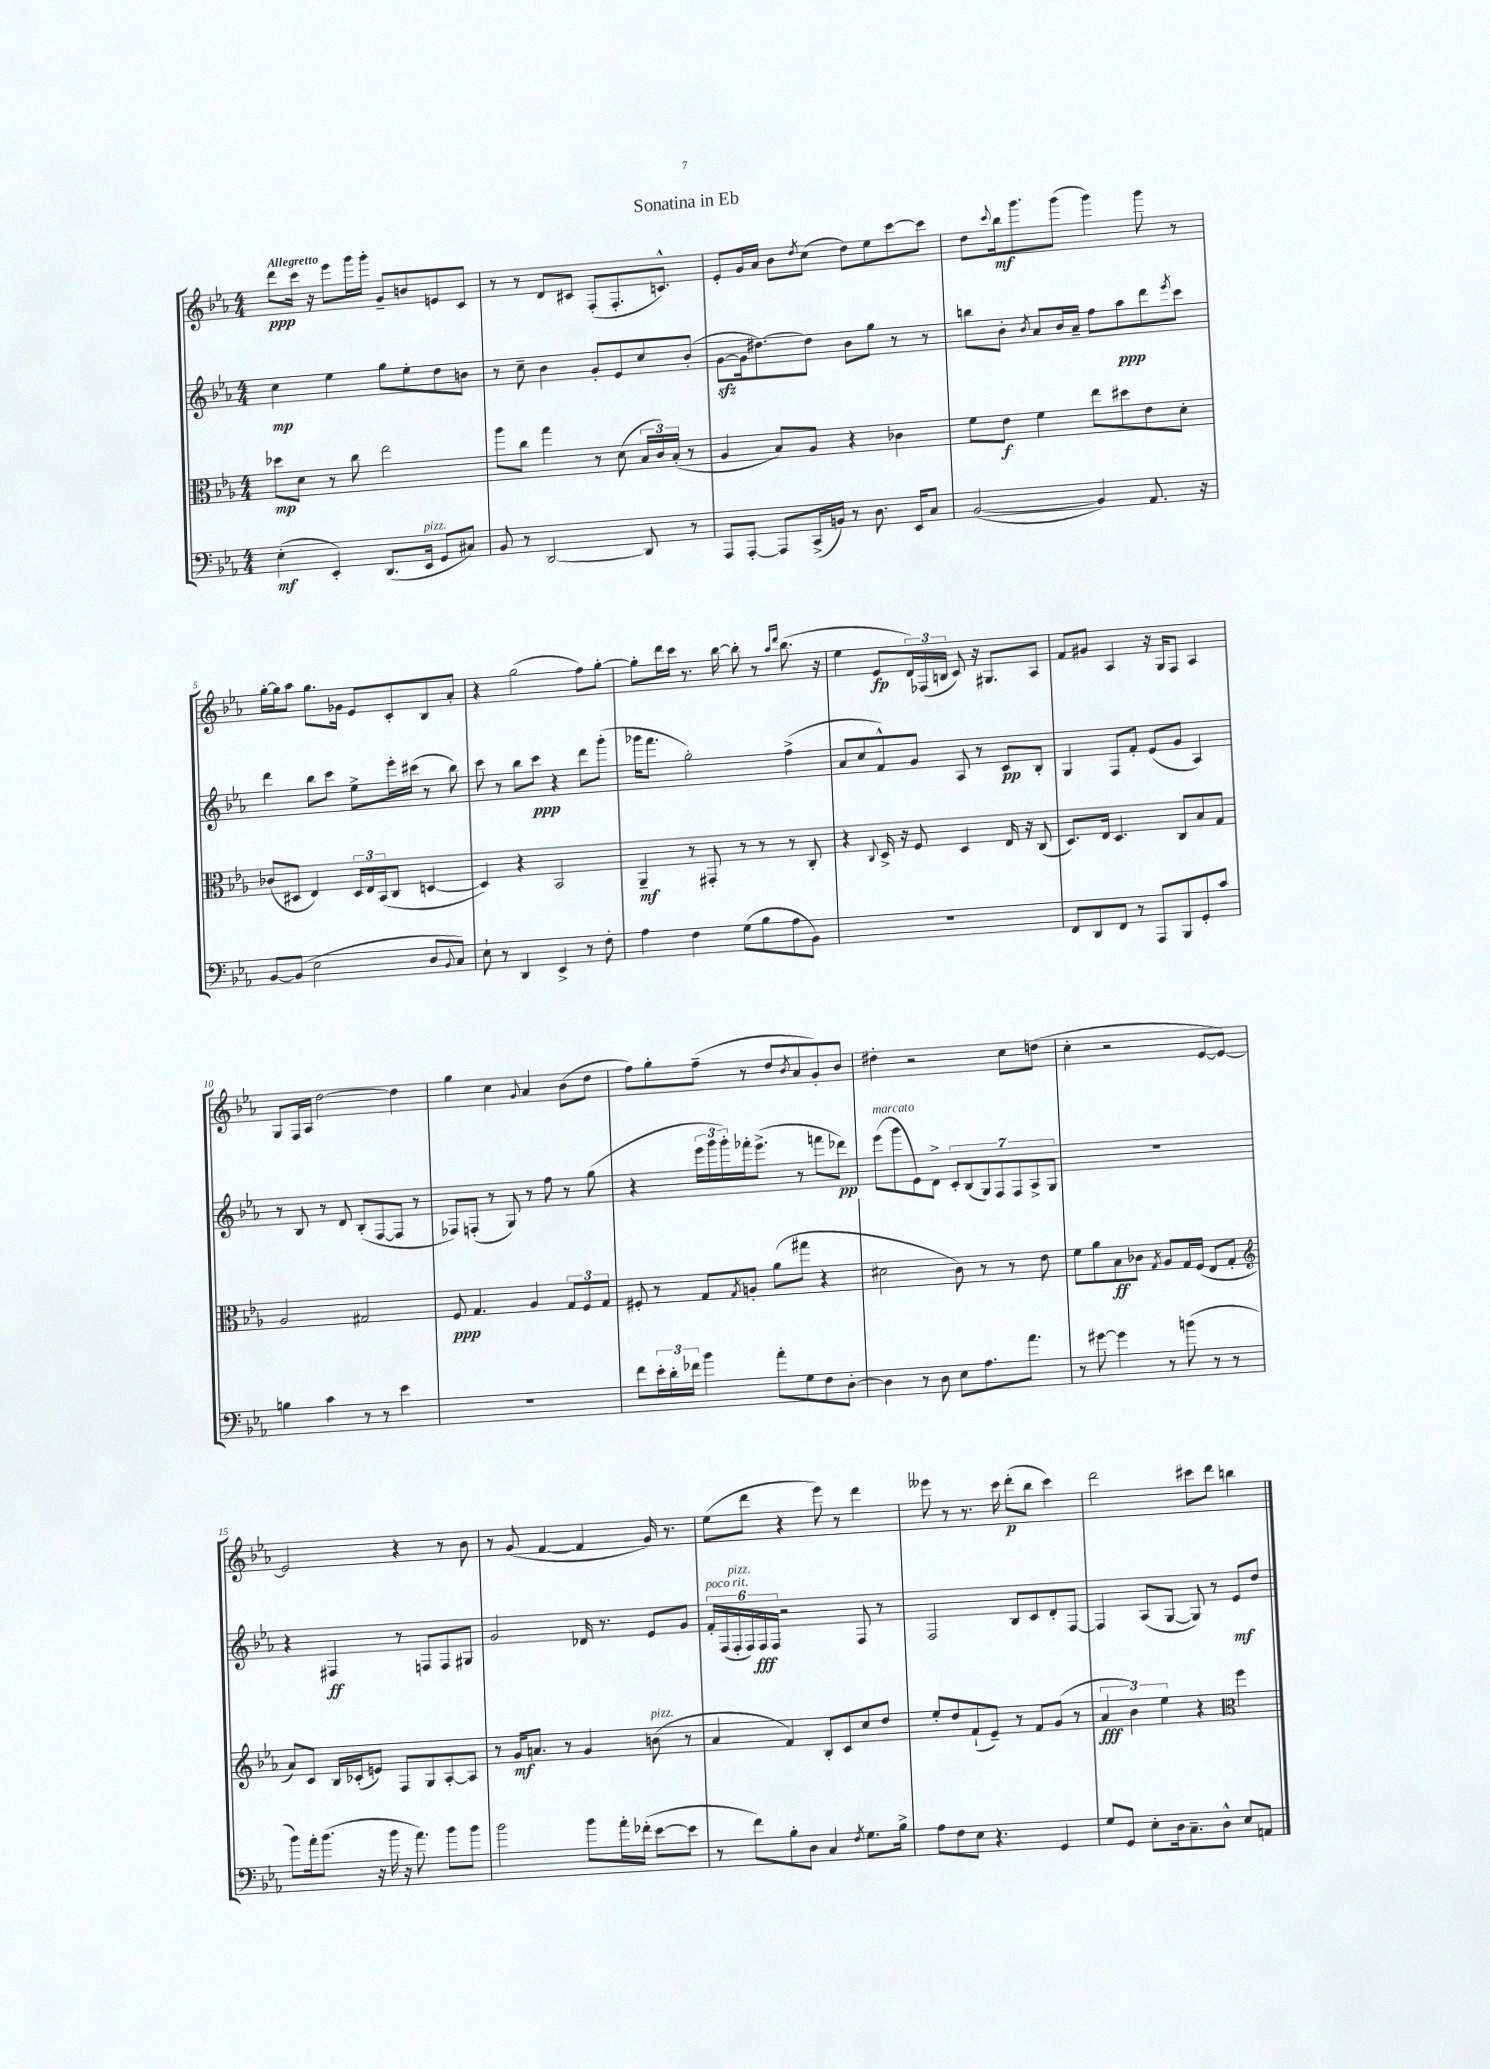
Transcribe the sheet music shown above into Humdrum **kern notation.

**kern	**kern	**kern	**kern
*staff4	*staff3	*staff2	*staff1
*clefF4	*clefC3	*clefG2	*clefG2
*k[b-e-a-]	*k[b-e-a-]	*k[b-e-a-]	*k[b-e-a-]
*M4/4	*M4/4	*M4/4	*M4/4
(4E-'\	8dd-\L	4cc\	8ddd\L
.	8d\J	.	16ccc\Jk
.	.	.	16r
4EE-'/)	8r	4ee-\	8eee-\L
.	8cc\	.	16ggg\L
.	.	.	16ggg'\JJ
(8.DD/L	2ee-\	8gg\L	8g~/L
.	.	8ee-'\	8b/
16EE-/Jk	.	.	.
8GG/L	.	8dd\	8e/
8C#/J)	.	8b\J	8c/J
=	=	=	=
8BB-/	8aa-\L	8r	8r
8r	8cc\J	8cc~\	8r
[2DD/	4gg\	4b-\	8d/L
.	.	.	8c#/J
.	8r	8g'/L	(8F'/L
.	(8d\	8e-/	8.F'/
8DD/]	24B-/LL	8cc/	.
.	24c/)	.	.
.	.	.	8.c^^/J)
.	(24B-'/JJ	.	.
8r	8r	(8b-'/J	.
=	=	=	=
8AAA-/L	4A-/	[8g\L	8e-'/L
[8AAA-'/J	.	16g\]k	16g/L
.	.	[8.dd#\)	16a-/JJ
8AAA-/]L	8B-/L)	.	8b-\L
.	.	.	8qdd/
(16CC^/L	8A-/J	8dd#\]J	(8cc\J
16BB/JJ)	.	.	.
8r	4r	8b-\L	8dd\L)
8.D\	.	8gg\J	8ee-\
.	4c-\	8r	[8ccc\
16EE-/LK	.	.	.
8C/J	.	8r	8ccc\]J
=	=	=	=
([2BB-/	8f\L	8bb\L	8dd\L
.	.	.	8qqccc/
.	8e-\J	8b-'\J	16bb-\k
.	.	.	8.ggg\
.	.	8qb-/	.
.	4f\	8a-/L	.
.	.	16b-/L	(8ggg\J
.	.	16a-~/JJ	.
4BB-/])	8ee-\L	8ff\L	4ggg\)
.	8dd#\	8aa-\	.
8.AA-/	8e-\	8ddd\	8ggg\
.	.	8qeee-/	.
.	8d'\J	8ccc\J	8r
16r	.	.	.
=	=	=	=
[8BB-/L	(8c-/L	4ddd\	[16gg'\LL
.	.	.	16gg\]J
(8BB-/]J	8D#/J	.	8aa-\J
2E-\	4E-/)	8bb-\L	8.gg\L
.	.	8ccc\J	.
.	.	.	16g-\Jk
.	24D#/LL	8ee-^\L	8e-/L
.	24E-/	.	.
.	(24BB-/J	.	.
.	8C/J	16eee-'\L	8c'/
.	.	(16ccc#\JJ	.
8D/L	[4D/	8r	8B-/
8qqBB-/	.	.	.
8C/J)	.	8bb-\)	8a-'/J
=	=	=	=
8E-`\	4D/])	8ccc\	4r
8r	.	8r	.
4DD/	4r	8bb-\L	(2gg\
.	.	8ccc\J	.
4EE-^/	2BB-/	4r	.
8r	.	8ddd\L	8ff\L)
8F'\	.	(8ggg'\J	[8gg'\J
=	=	=	=
4A-\	4AA-~/	16ggg-\LK	8gg'\]L
.	.	8.fff\J	.
.	.	.	16ddd\L
.	.	.	16ccc\JJ
4F\	8r	2gg'\)	8.r
.	8GG#'/	.	.
.	.	.	[16bb-\
(8G\L	8r	.	8bb-'\]
8B-\	8r	.	8r
.	.	.	16qqaa-/LL
.	.	.	16qqddd/JJ
8A-\	8r	(4ff^\	(8.bb-\
8BB-\J)	8C'/	.	.
.	.	.	16r
=	=	=	=
1r	4r	8a-/L	4ee-\
.	.	8cc/	.
.	8qqC/	.	.
.	16D^/	8f^^/)	8e-/L
.	16r	.	.
.	8F/	8g/J	24d/L)
.	.	.	(24F-/
.	.	.	24B/JJ
.	4D/	8A-/	8c/)
.	.	8r	16r
.	.	.	8.G#/L
.	16E-/	8c/L	.
.	16r	.	.
.	(8C/	8B-'/J	8A-/J
=	=	=	=
8FF/L	8.D/L)	4G/	8f/L
8DD/	.	.	8g#/J
.	16E-/Jk	.	.
8FF/J	4.D/	8F/L	4A-/
8r	.	8f'/J	.
8AAA-/L	.	(8e-/L	16r
.	.	.	16G/LK
8BBB-/	8C/L	8g/J	8F/J
8GG'/	8B-/	4A-/)	4A-/
8c/J	8G/J	.	.
=	=	=	=
4B\	2A-/	8r	8G/L
.	.	8B-/	16F/L
.	.	.	16A-/JJ
4c\	.	8r	[2dd\
.	.	8d/	.
8r	2G#/	(8B-'/L	.
8r	.	[8F/	.
4e-\	.	8F/]J	4dd\]
.	.	8r	.
=	=	=	=
1r	8F/	8F-/L)	4gg\
.	4.G/	(8F'/J	.
.	.	8r	4cc\
.	.	8G/)	.
.	.	.	8qqg/
.	4A-/	8r	4a-/
.	.	8ff\	.
.	12G/L	8r	(8b-\L
.	12F/	.	.
.	.	(8gg\	8dd\J
.	12G/J	.	.
=	=	=	=
8f\L	8F#'/	4r	8ff\L)
24e-'\L	8r	.	8gg'\
24d'\	.	.	.
24f-\JJ	.	.	.
4b-\	8G/L	24eee-\LL	(8ff~\J
.	.	24ggg\	.
.	.	24ggg'\)	.
.	8qG/	.	.
.	8A'/J	16fff-'\J	8r
.	.	(8.eee-^\J	.
8a-'\L	(8a-\L	.	8dd/L
.	.	.	8qb-/
8G\	8gg#\J	8r	8a-/
8F\	4r	8fff\L	8g'/)
[8D'\J	.	8ddd-\J)	8b-/J
=	=	=	=
4D\]	2d#\	(8eee-\L	4dd#'\
.	.	8ggg\	.
8r	.	8e-\)	2r
8D\	.	8d^\J	.
8E-\L	8c\)	14c'/L	.
.	.	(14B-/	.
8.A-\	8r	.	.
.	.	14G/)	.
.	.	14F/	.
.	8r	.	8cc\L
.	.	14F/	.
8.a-\J	.	.	.
.	.	14A-^/	.
.	8e-\	.	(8dd\J
.	.	14G/J	.
=	=	=	=
8r	8f\L	1r	4cc'\
[8g#\	8a-\	.	.
4g#\]	8B-\	.	2r
.	8c-\J	.	.
.	8qG/	.	.
8r	8A-/L	.	.
(8b\	16G/L	.	.
.	(16F/JJ	.	.
8r	8E-/L	.	[8e-/L
8r	8G'/J	.	8e-/_J)
=	=	=	=
*	*clefG2	*	*
8b-\L)	8a-/L)	4r	2e-/]
16a-'\k	8c/J	.	.
(8.b-\J	.	.	.
.	16B-/LL	4F#/	.
.	(16c-'/J	.	.
16r	8e/J)	.	.
16b-\	.	.	.
16r	8F/L	8r	4r
8.a-\)	.	.	.
.	8G/	8F/L	.
8b-\L	[8A-'/	8F/	8r
8b-\J	8A-/]J	8G#/J	8b-\
=	=	=	=
2b-\	8r	2g/	8r
.	16g/LK	.	(8g/
.	8.a/J	.	.
.	.	.	[4f/
.	8r	.	.
8b-\L	4g/	16d-/	4f/]
.	.	8.r	.
16a-'\L	.	.	.
(16f-'\JJ	.	.	.
[8e-\L	(8b\	8e-/L	16g/)
.	.	.	8.r
8e-\]J	8r	8g/J	.
=	=	=	=
8r	4a-/	24f'/LL	(8ee-\L
.	.	(24F/	.
.	.	24F'/	.
8f\L)	.	24F/)	8ddd\J
.	.	24F/	.
.	.	24F/JJ	.
8B-'\	4f/)	2r	4r
8D\J	.	.	.
4C/	8B-'/L	.	8eee-\)
.	8c/	.	8r
8qF/	.	.	.
8.G\L	8cc/	8F/	4ddd\
.	8dd/J	8r	.
16B-^\Jk	.	.	.
=	=	=	=
8A-\L	8ee-'/L	2F/	8eee--\
8F\	8dd/	.	8r
8E-\J	(8f`/	.	8.r
4.r	8e-~/J)	.	.
.	.	.	16ccc\
.	8r	8B-/L	(8ddd'\L
.	8f/L	8c/	8bb-\J
4GG/	(8g/J	8d'/	4ccc\)
.	8r	[8F/J	.
=	=	=	=
8G/L	6a-/	4F/]	2ddd\
8GG/J	.	.	.
.	6b-\)	.	.
8E-'\L	.	(8A-/L	.
.	6ee-\	.	.
16D\k	.	[8G/J	.
8.C~\	.	.	.
.	4r	8G/])	8ccc#\L
8D^^\J	.	8r	8ddd\J
*	*clefC3	*	*
8E-/L	4ff\	8e-/L	4bb\
8AA/J	.	8dd/J	.
==	==	==	==
*-	*-	*-	*-
